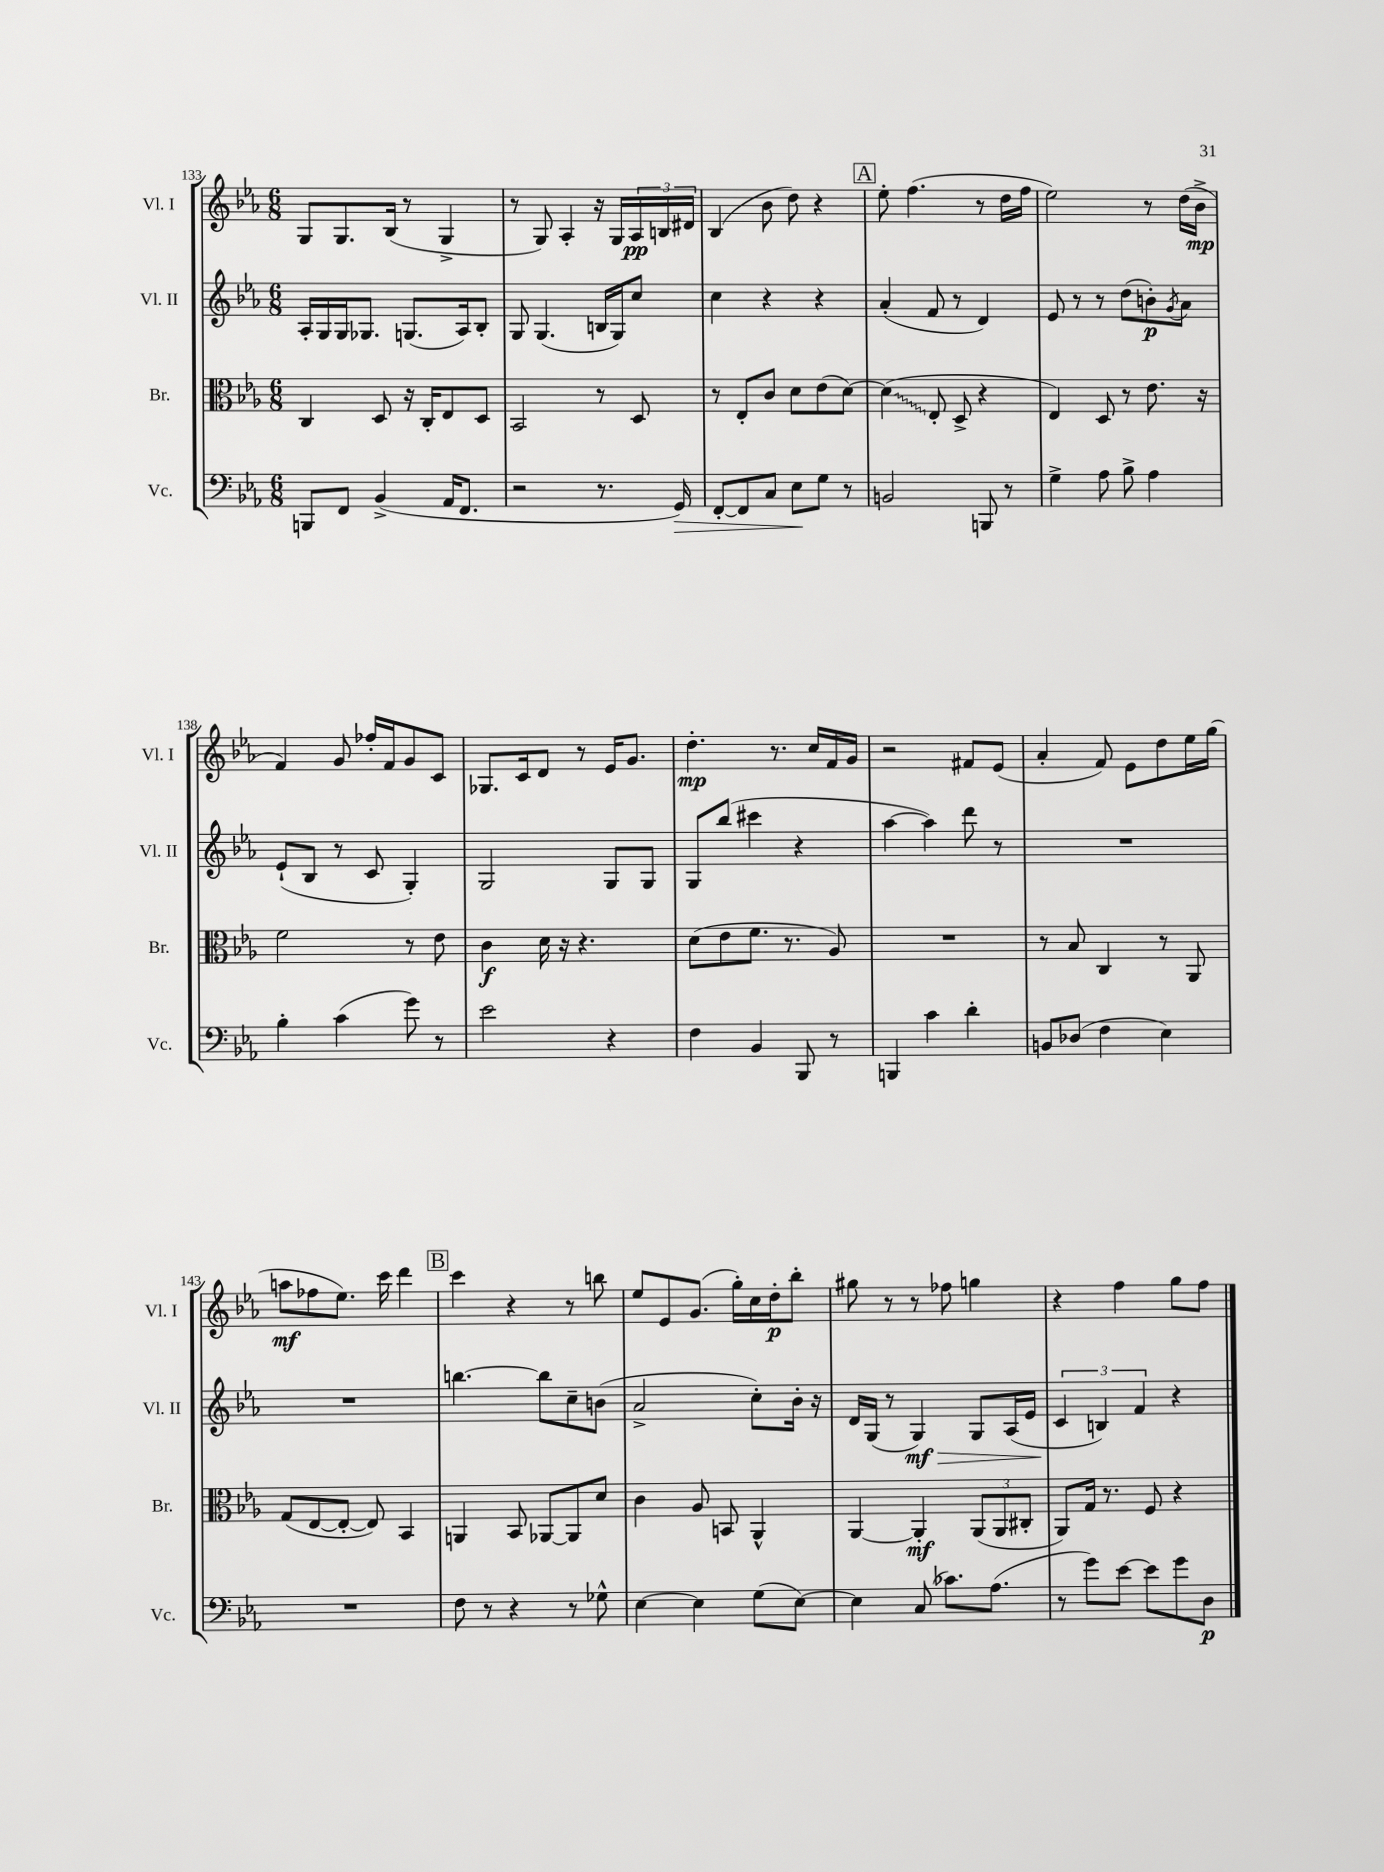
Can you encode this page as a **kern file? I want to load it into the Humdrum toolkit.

**kern	**kern	**kern	**kern
*staff4	*staff3	*staff2	*staff1
*clefF4	*clefC3	*clefG2	*clefG2
*k[b-e-a-]	*k[b-e-a-]	*k[b-e-a-]	*k[b-e-a-]
*M6/8	*M6/8	*M6/8	*M6/8
8BBB	4C	16A-'	8G
.	.	16G	.
8FF	.	16G	8.G
.	.	8.G-	.
(4BB-^	8D	.	.
.	.	.	(16B-
.	16r	(8.G	8r
.	16C'	.	.
16AA-	8E-	.	4G^
8.FF	.	16A-)	.
.	8D	8B-'	.
=	=	=	=
2r	2BB-	8G	8r
.	.	(4.G	8G)
.	.	.	4A-'
8.r	8r	16B	16r
.	.	16G)	16G
.	8D	8cc	24A-
.	.	.	24B
16GG)	.	.	.
.	.	.	24d#
=	=	=	=
[8FF'	8r	4cc	(4B-
8FF]	8E-'	.	.
8C	8c	4r	8b-
8E-	8d	.	8dd)
8G	(8e-	4r	4r
8r	[8d)	.	.
=	=	=	=
2BB	(4d]	(4a-'	8ee-'
.	.	.	(4.ff
.	8E-'	8f	.
.	8D^	8r	.
8BBB	4r	4d)	8r
8r	.	.	16dd
.	.	.	16ff
=	=	=	=
4G^	4E-)	8e-	2ee-)
.	.	8r	.
8A-	8D	8r	.
8B-^	8r	(8dd	.
4A-	8.e-	8b')	8r
.	.	8qg	.
.	.	8a-	(16dd
.	16r	.	16b-^
=	=	=	=
4B-'	2f	(8e-`	4f)
.	.	8B-	.
(4c	.	8r	8g
.	.	8c	16ff-'
.	.	.	16f
8g)	8r	4G')	8g
8r	8e-	.	8c
=	=	=	=
2e-	4c	2G	8.G-
.	.	.	16c
.	16d	.	8d
.	16r	.	.
.	4.r	.	8r
4r	.	8G	16e-
.	.	.	8.g
.	.	8G	.
=	=	=	=
4F	(8d	8G	4.dd'
.	8e-	(8bb-	.
4BB-	8.f	4ccc#	.
.	.	.	8.r
.	8.r	.	.
8BBB-	.	4r	.
.	.	.	16cc
8r	8A-)	.	16f
.	.	.	16g
=	=	=	=
4BBB	2.r	[4aa-	2r
4c	.	4aa-])	.
4d'	.	8ddd	8f#
.	.	8r	(8e-
=	=	=	=
8BB	8r	2.r	4a-'
(8D-	8B-	.	.
4F	4C	.	8f)
.	.	.	8e-
4E-)	8r	.	8dd
.	8AA-	.	16ee-
.	.	.	(16gg
=	=	=	=
2.r	(8G	2.r	8aa
.	[8E-	.	8ff-
.	8E-'_	.	8.ee-)
.	8E-])	.	.
.	.	.	16ccc
.	4BB-	.	4ddd
=	=	=	=
8F	4AA	[4.bb	4ccc
8r	.	.	.
4r	8BB-	.	4r
.	[8AA-	8bb]	.
8r	8AA-]	8cc~	8r
8G-^^	8d	(8b	8bb
=	=	=	=
[4E-	4c	2a-^	8ee-
.	.	.	8e-
4E-]	8A-	.	(8.g
.	8BB	.	.
.	.	.	16gg')
(8G	4AA-^^	8cc')	16cc
.	.	.	16dd'
[8E-)	.	16b-'	8bb-'
.	.	16r	.
=	=	=	=
4E-]	[4AA-	16d	8gg#
.	.	(16G	.
.	.	8r	8r
(8C	4AA-']	4G)	8r
8.c-)	.	.	8ff-
.	(12AA-	8G	4gg
(8.A-	.	.	.
.	12AA-	.	.
.	.	(16A-	.
.	12C#'	.	.
.	.	16e-	.
=	=	=	=
8r	8AA-)	6c	4r
8g)	16G	.	.
.	.	6B)	.
.	8.r	.	.
[8e-	.	.	4ff
.	.	6f	.
8e-]	8F	.	.
8g	4r	4r	8gg
8D	.	.	8ff
==	==	==	==
*-	*-	*-	*-
